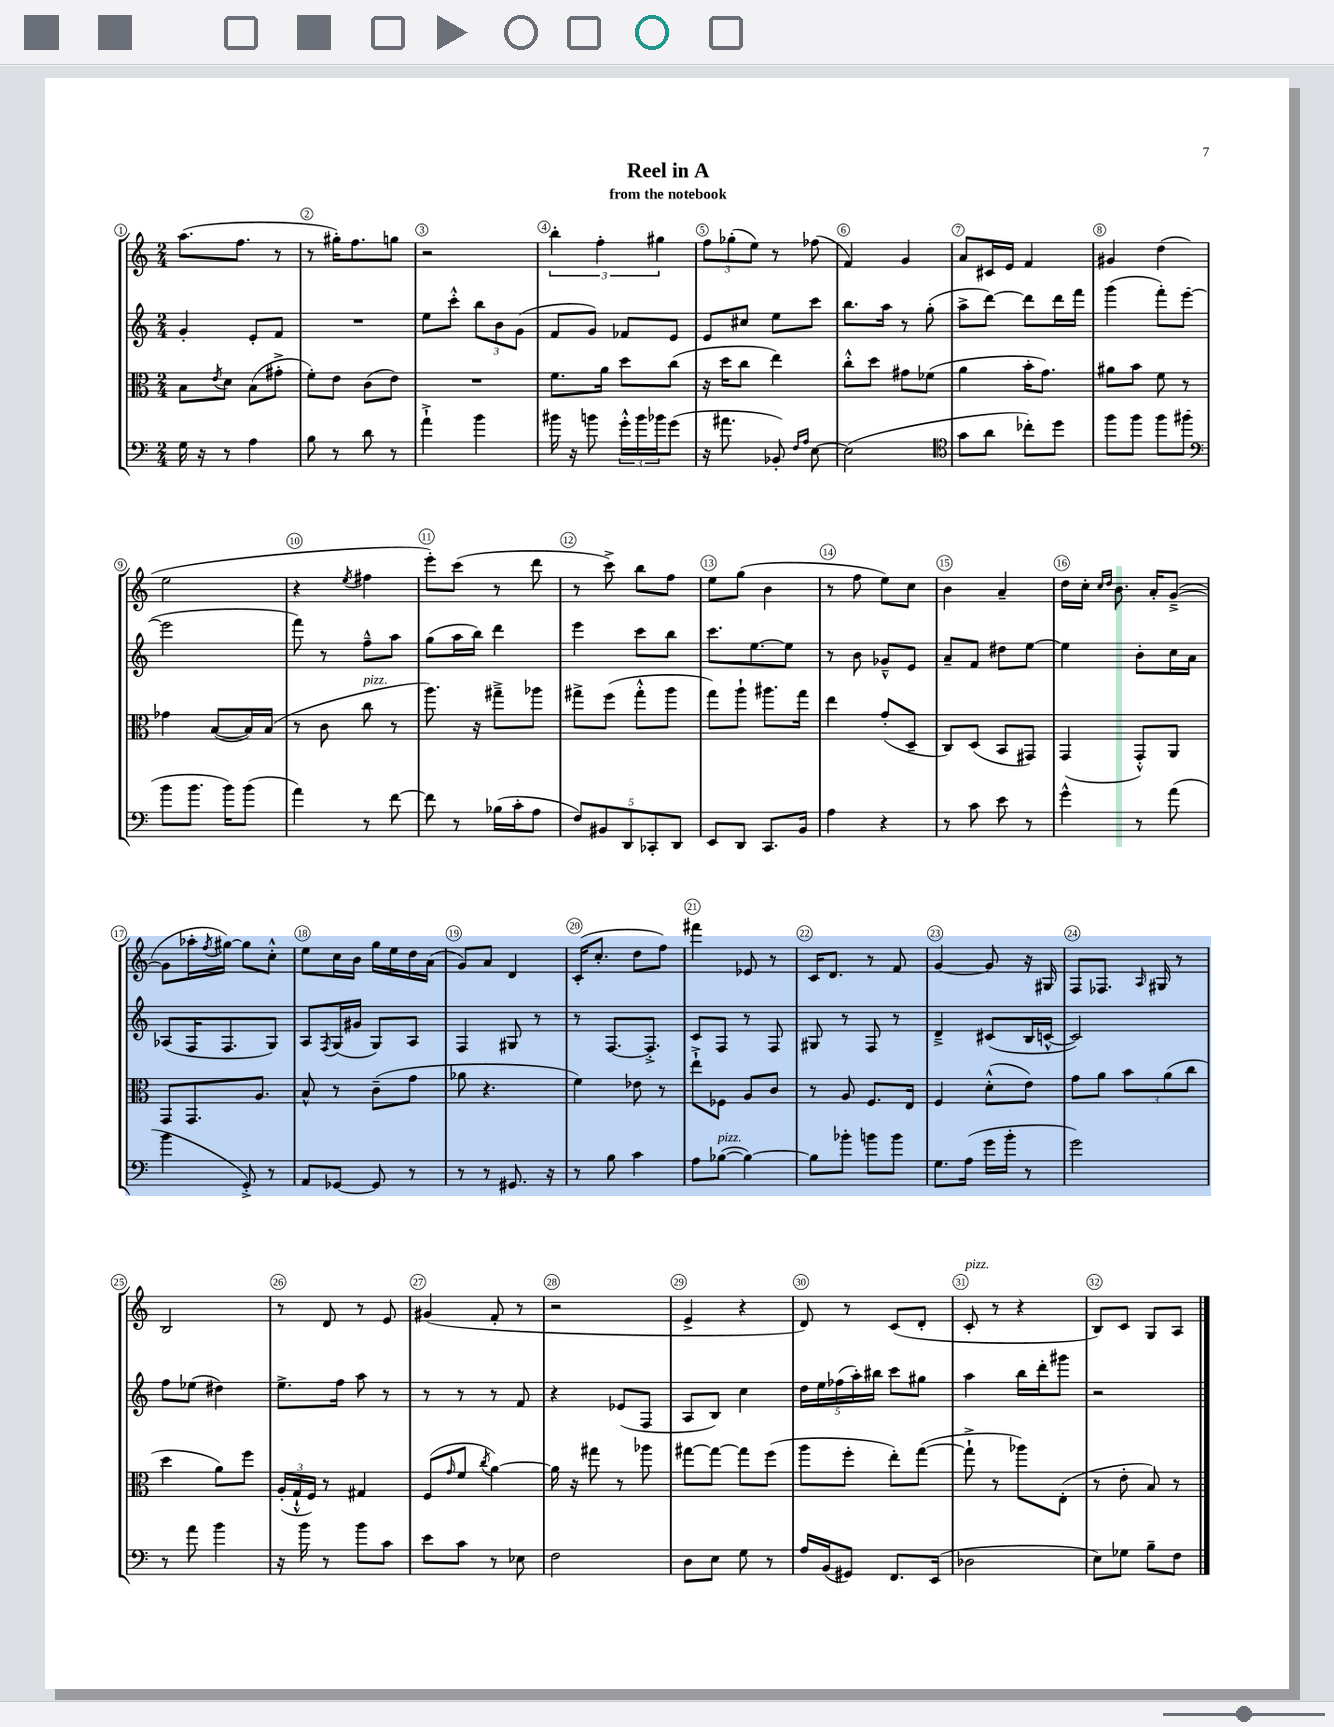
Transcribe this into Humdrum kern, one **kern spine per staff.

**kern	**kern	**kern	**kern
*staff4	*staff3	*staff2	*staff1
*clefF4	*clefC3	*clefG2	*clefG2
*k[]	*k[]	*k[]	*k[]
*M2/4	*M2/4	*M2/4	*M2/4
16G\	8B\L	4g'/	(8.aa\L
16r	.	.	.
.	8qe/	.	.
8r	8d\J	.	.
.	.	.	8.ff\J
4A\	(8B\L	8e'/L	.
.	8g#'^\J	8f/J	8r
=	=	=	=
8B\	8f'\L)	2r	8r
8r	8e\J	.	16gg#'\LK)
.	.	.	8.ff\
8d\	(8c\L	.	.
8r	8e\J)	.	8gg\J
=	=	=	=
4a`^\	2r	8ee\L	2r
.	.	8ccc'^^\J	.
4b\	.	12bb\L	.
.	.	12b\	.
.	.	(12g\J	.
=	=	=	=
16b#\	8.f\L	8f/L	6bb'\
16r	.	.	.
8b\	.	8g/J)	.
.	.	.	6ff'\
.	16a\Jk	.	.
24g'^^\LL	8dd\L	8f-/L	.
24b\	.	.	.
24b-\J	.	.	6gg#\
(8g\J	(8cc\J	8e/J	.
=	=	=	=
16r	16r	8e/L	12ff\L
8.a#\	16dd\LK	.	.
.	.	.	(12gg-'\
.	8cc\J	8cc#/J	.
.	.	.	12ee\J)
8BB-'/)	4ee\)	8ee\L	8r
16qqF/LL	.	.	.
16qqA/JJ	.	.	.
[8E\	.	8ccc\J	(8ff-\
=	=	=	=
(2E\]	8cc'^^\L	8.bb\L	4f/)
.	8dd\J	.	.
.	.	16aa\Jk	.
.	8g#\L	8r	4g/
.	(8f-\J	(8gg'\	.
=	=	=	=
*clefC4	*	*	*
8g\L	4a\	8aa^\L	8a/L
8a\J	.	[8ddd\J)	16c#/L
.	.	.	16e/JJ
8cc-'\L)	16b'\LK	8ddd\]L	4f/
.	8.g\J)	.	.
8dd\J	.	16ddd\L	.
.	.	16fff\JJ	.
=	=	=	=
8ff\L	8a#\L	(4ggg\	4g#/
8ff\J	8b\J	.	.
8ff\L	8f\	8fff'\L)	(4dd\
(8ff#\J	8r	([8eee\J	.
=	=	=	=
*clefF4	*	*	*
8b\L	4g-\	2eee\]	2ee\
8.b\J	.	.	.
.	([8B/L	.	.
16b\LK)	.	.	.
(8b\J	16B/]L)	.	.
.	(16B/JJ	.	.
=	=	=	=
4a\)	8r	8fff\)	4r
.	8c\	8r	.
.	.	.	8qee/
8r	8cc\	8ff~^^\L	4ff#\
[8f\	8r	8aa\J	.
=	=	=	=
8f\]	8.aa\)	(8gg\L	8eee'\L)
8r	.	16aa\L	(8ccc\J
.	16r	16bb\JJ)	.
(16B-\LL	8gg#~^\L	4ddd\	8r
16c'\J	.	.	.
8A\J	8aa-\J	.	8ddd\
=	=	=	=
10F/L)	8gg#^\L	4eee\	8r
10BB#/	.	.	.
.	(8ff\J	.	8ccc^\)
10DD/	.	.	.
.	8gg#'^^\L	8ccc\L	8bb\L
10CC-'/	.	.	.
.	8aa\J	8bb\J	8ff\J
10DD/J	.	.	.
=	=	=	=
8EE/L	8gg\L)	8.ccc\L	8ee\L
8DD/J	8aa`\J	.	(8gg\J
.	.	[8.ee\	.
8.CC/L	8.aa#\L	.	4b\
.	.	8ee\]J	.
16BB/Jk	16gg\Jk	.	.
=	=	=	=
4A\	4ee\	8r	8r
.	.	8b\	8ff\
4r	(8g'/L	8g-~^^/L	8ee\L)
.	8D~/J	8e/J	8cc\J
=	=	=	=
8r	8C/L)	8a~/L	4b\
8c\	(8D/J	8f/J	.
8e\	8BB/L	8dd#\L	4a~/
8r	8GG#/J)	[8ee\J	.
=	=	=	=
4g^^\	(4GG/	4ee\]	16dd\LL
.	.	.	16cc'\JJ
.	.	.	16qqcc/LL
.	.	.	16qqdd/JJ
.	.	.	8.b\
8r	8GG'^^/L)	8b'\L	.
.	.	.	16a'/LK
(8a\	8AA/J	16cc\L	([8g~^/J
.	.	16a\JJ	.
=	=	=	=
4b\	8GG/L	(8A-/L	8g\]L
.	8.GG/	16F/K	16aa-'\L
.	.	.	8qff/
.	.	8.F/	[16gg#\JJ)
8GG'^/)	.	.	8gg#\]L
.	8.A/J	.	.
8r	.	8G/J)	8cc'^^\J
=	=	=	=
8AA/L	8B^^/	8A/L	8ee\L
.	.	8qF/	.
[8GG-/J	8r	(16G/L	16cc\L
.	.	16g#/JJ	16b\JJ
8GG-/]	(8c~\L	8G/L)	16gg\LL
.	.	.	16ee\
8r	8g\J	8A/J	16dd\
.	.	.	(16a\JJ
=	=	=	=
8r	8a-\	4F/	8g/L)
8r	4.r	.	8a/J
8.GG#/	.	8G#/	4d/
.	.	8r	.
16r	.	.	.
=	=	=	=
8r	4f\)	8r	(16c'/LK
.	.	.	8.cc'/J
8B\	.	[8.F/L	.
4c\	8e-\	.	8dd\L
.	.	8.F'^/]J	.
.	8r	.	8ff\J)
=	=	=	=
8A\L	8ee`^\L	8c/L	4fff#\
([8B-\J	8F-\J	8F/J	.
4B-\_)	8A/L	8r	8e-/
.	8c/J	8F/	8r
=	=	=	=
8B-\]L	8r	8G#/	16c/LK
.	.	.	8.d/J
8b-'\J	8A/	8r	.
8b\L	8.F/L	8F/	8r
8b\J	.	8r	8f/
.	16E/Jk	.	.
=	=	=	=
8.G\L	4F/	4d~^/	[4g/
(16A\Jk	.	.	.
16g\LL	(8d'^^\L	(8c#/L	8g/]
16b'\JJ	.	.	.
8r	8e\J)	16B/L	16r
.	.	[16c^^/JJ	16G#/
=	=	=	=
2g\)	8g\L	2c/])	8F/L
.	8a\J	.	8.F-/J
.	12b\L	.	.
.	.	.	16qqA/
.	.	.	16G#/
.	(12a\	.	.
.	.	.	8r
.	12cc\J	.	.
=	=	=	=
8r	4dd\	8ff\L	2B/
8a\	.	(8ee-\J	.
4b\	8a\L)	4dd#\)	.
.	8ff\J	.	.
=	=	=	=
16r	(24A'/LL	8.ee^\L	8r
.	24G`^^/	.	.
16b\	.	.	.
.	24F/JJ)	.	.
8r	8r	.	8d/
.	.	16ff\Jk	.
8b\L	4G#/	8aa\	8r
8c\J	.	8r	8e/
=	=	=	=
8e\L	(8F/L	8r	(4g#/
.	16qqg/	.	.
8c\J	8f/J	8r	.
.	8qcc/	.	.
8r	[4a\)	8r	8f'/
8E-\	.	8f/	8r
=	=	=	=
2F\	16a\]	4r	2r
.	16r	.	.
.	8gg#\	.	.
.	8r	(8e-/L	.
.	8aa-\	8F/J	.
=	=	=	=
8D\L	[8gg#\L	8A/L	4e^/
8E\J	8gg#\_J	8B/J)	.
8G\	8gg#\]L	4cc\	4r
8r	(8ff\J	.	.
=	=	=	=
16A/LL	8aa\L	20dd\LL	8d/)
.	.	20ee\	.
(16BB/J	.	.	.
.	.	(20ff-\	.
8GG#/J)	8ff'\J	.	8r
.	.	20aa'\)	.
.	.	20bb#\JJ	.
8.FF/L	8ee'\L)	8ccc\L	(8c/L
.	([8gg\J	8gg#\J	8d'/J
(16EE/Jk	.	.	.
=	=	=	=
2D-\	8gg`^\]	4aa\	8c'/
.	8r	.	8r
.	8aa-\L)	16bb\LL	4r
.	.	16ddd'\J	.
.	(8E'\J	8ggg#\J	.
=	=	=	=
8E\L)	8r	2r	8B/L)
8G-\J	8e'\	.	8c/J
8B~\L	8B/)	.	8G/L
8F\J	8r	.	8A/J
==	==	==	==
*-	*-	*-	*-
